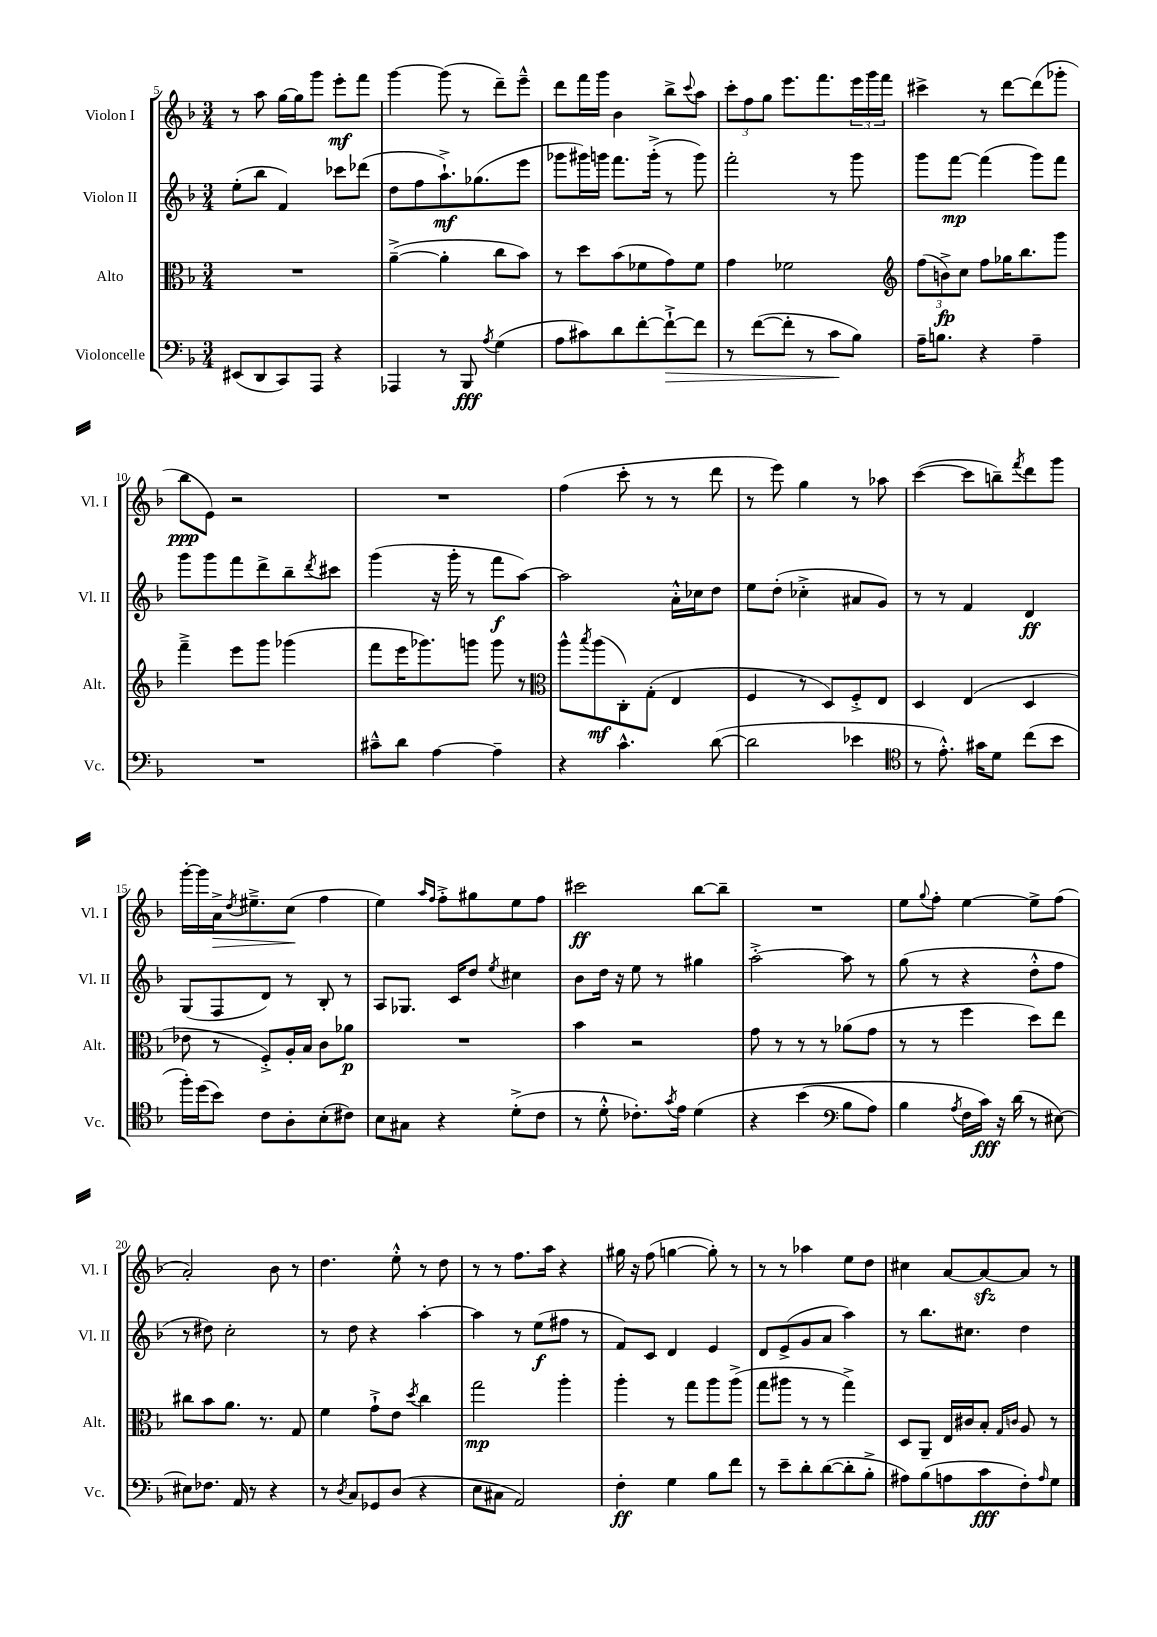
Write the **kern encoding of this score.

**kern	**dynam	**kern	**dynam	**kern	**dynam	**kern	**dynam
*part4	*part4	*part3	*part3	*part2	*part2	*part1	*part1
*staff4	*staff4	*staff3	*staff3	*staff2	*staff2	*staff1	*staff1
*I"Violoncelle	*	*I"Alto	*	*I"Violon II	*	*I"Violon I	*
*I'Vc.	*	*I'Alt.	*	*I'Vl. II	*	*I'Vl. I	*
*clefF4	*	*clefC3	*	*clefG2	*	*clefG2	*
*k[b-]	*	*k[b-]	*	*k[b-]	*	*k[b-]	*
*M3/4	*	*M3/4	*	*M3/4	*	*M3/4	*
=5	=5	=5	=5	=5	=5	=5	=5
(8EE#X/L	.	2.r	.	(8ee'\L	.	8r	.
8DD/	.	.	.	8bb-\J	.	8aa\	.
8CC/)	.	.	.	4f/)	.	[16gg\LL	.
.	.	.	.	.	.	16gg\J]	.
8AAA/J	.	.	.	.	.	8ggg\J	.
4r	.	.	.	8ccc-X\L	.	8eee'\L	mf
.	.	.	.	(8ddd-X\J	.	8fff\J	.
=6	=6	=6	=6	=6	=6	=6	=6
4AAA-X/	.	([4a~^\	.	8dd\L	.	[4ggg\	.
.	.	.	.	8ff\	.	.	.
8r	.	4a'\]	.	8.aa`^\)	mf	(8ggg\]	.
8BBB-/	fff	.	.	.	.	8r	.
.	.	.	.	(8.gg-X\	.	.	.
8qA/	.	.	.	.	.	.	.
(4G\	.	8cc\L	.	.	.	8ddd~\L)	.
.	.	8b-\J)	.	8eee\J	.	8eee~^^\J	.
=7	=7	=7	=7	=7	=7	=7	=7
8A\L	.	8r	.	8ggg-X\L	.	8ddd\L	.
8c#X\)	.	8dd\L	.	16ggg#X\L)	.	16fff\L	.
.	.	.	.	16gggn\JJ	.	16ggg\JJ	.
8d\	.	(8b-\	.	8.fff\L	.	4b-\	.
[8f'\	.	8f-X\	.	.	.	.	.
.	.	.	.	(16ggg'^\Jk	.	.	.
!	!LO:HP:b	!	!	!	!	!	!
8f`^\_	>	8g\)	.	8r	.	8bb-^\L	.
.	.	.	.	.	.	8qqccc/	.
8f\J]	.	8f-\J	.	8ggg\)	.	8aa\J	.
=8	=8	=8	=8	=8	=8	=8	=8
8r	.	4g\	.	2fff'\	.	12ccc'\L	.
.	.	.	.	.	.	12ff\	.
([8f\L	.	.	.	.	.	.	.
.	.	.	.	.	.	12gg\J	.
8f'\J]	.	2f-X\	.	.	.	8.eee\L	.
8r	.	.	.	.	.	.	.
.	.	.	.	.	.	8.fff\	.
8c\L	.	.	.	8r	.	.	.
8B-\J)	]	.	.	8ggg\	.	24eee\L	.
.	.	.	.	.	.	24ggg\	.
.	.	.	.	.	.	24fff\JJ	.
=9	=9	=9	=9	=9	=9	=9	=9
*	*	*clefG2	*	*	*	*	*
16A~\KL	.	(12ff\L	.	8ggg\L	.	4ccc#X^\	.
8.Bn\J	.	.	.	.	.	.	.
.	.	12bn^\)	fp	.	.	.	.
.	.	.	.	[8fff\J	mp	.	.
.	.	12cc\J	.	.	.	.	.
4r	.	8ff\L	.	(4fff\]	.	8r	.
.	.	16gg-X\K	.	.	.	[8ddd\L	.
.	.	8.bb-\	.	.	.	.	.
4A~\	.	.	.	8ggg\L)	.	(8ddd\]	.
.	.	8ggg\J	.	8fff\J	.	8ggg-X'\J	.
!!LO:LB:g=z
=10	=10	=10	=10	=10	=10	=10	=10
2.r	.	4fff~^\	.	8ggg\L	.	8bb-\L	ppp
.	.	.	.	8ggg\	.	8e\J)	.
.	.	8eee\L	.	8fff\	.	2r	.
.	.	8ggg\J	.	8ddd^\	.	.	.
.	.	(4ggg-X\	.	8bb-~\	.	.	.
.	.	.	.	8qddd/	.	.	.
.	.	.	.	8ccc#X\J	.	.	.
=11	=11	=11	=11	=11	=11	=11	=11
8c#X~^^\L	.	8fff\L	.	(4ggg\	.	2.r	.
8d\J	.	16eee\K	.	.	.	.	.
.	.	8.ggg-X\)	.	.	.	.	.
[4A\	.	.	.	16r	.	.	.
.	.	.	.	16ggg'\	.	.	.
.	.	8gggn\J	.	8r	.	.	.
4A~\]	.	8ggg\	.	8fff\L	f	.	.
.	.	8r	.	[8aa\J)	.	.	.
=12	=12	=12	=12	=12	=12	=12	=12
*	*	*clefC3	*	*	*	*	*
4r	.	8aa^^\L	.	2aa\]	.	(4ff\	.
.	.	8qbb-/	.	.	.	.	.
.	.	(8aa\	mf	.	.	.	.
4.c^^\	.	8C'\)	.	.	.	8ccc'\	.
.	.	(8G'\J	.	.	.	8r	.
.	.	4E/	.	16a'^^\LL	.	8r	.
.	.	.	.	16cc-X\J	.	.	.
([8d\	.	.	.	8dd\J	.	8ddd\	.
=13	=13	=13	=13	=13	=13	=13	=13
2d\]	.	4F/	.	8ee\L	.	8r	.
.	.	.	.	(8dd'\J	.	8eee\)	.
.	.	8r	.	4cc-X'^\	.	4gg\	.
.	.	8D/L)	.	.	.	.	.
4e-X\	.	8F'^/	.	8a#X/L	.	8r	.
.	.	8E/J	.	8g/J)	.	8aa-X\	.
=14	=14	=14	=14	=14	=14	=14	=14
*clefC4	*	*	*	*	*	*	*
8r	.	4D/	.	8r	.	([4ccc\	.
8.e'^^\)	.	.	.	8r	.	.	.
.	.	(4E/	.	4f/	.	8ccc\L]	.
16g#X\KL	.	.	.	.	.	.	.
8d\J	.	.	.	.	.	8bbn~\)	.
.	.	.	.	.	.	8qfff/	.
(8cc\L	.	4D/	.	4d/	ff	8ddd\	.
8b-\J	.	.	.	.	.	8ggg\J	.
!!LO:LB:g=z
=15	=15	=15	=15	=15	=15	=15	=15
16ff'\LL)	.	8e-X\	.	(8G/L	.	[16ggg'\LL	.
(16dd\J	.	.	.	.	.	16ggg\]	.
!	!	!	!	!	!	!	!LO:HP:b
8b-\J)	.	8r	.	8F/	.	16a^\J	>
.	.	.	.	.	.	8qdd/	.
.	.	.	.	.	.	8.ee#X~^\	.
8c\L	.	8F'^/L)	.	8d/J)	.	.	.
8A'\	.	16A'/L	.	8r	.	(8cc\J	.
.	.	16B-/JJ	.	.	.	.	.
(8B-'\	.	8c\L	.	8B-'/	.	4ff\	]
8c#X\J)	.	8a-X\J	p	8r	.	.	.
=16	=16	=16	=16	=16	=16	=16	=16
8B-\L	.	2.r	.	8A/L	.	4ee\)	.
8G#X\J	.	.	.	8.G-X/J	.	.	.
.	.	.	.	.	.	16qqaa/LL	.
.	.	.	.	.	.	16qqff/JJ	.
4r	.	.	.	.	.	8ff'^\L	.
.	.	.	.	16c/KL	.	.	.
.	.	.	.	8dd/J	.	8gg#X\	.
.	.	.	.	8qee/	.	.	.
(8d'^\L	.	.	.	4cc#X\	.	8ee\	.
8c\J	.	.	.	.	.	8ff\J	.
=17	=17	=17	=17	=17	=17	=17	=17
8r	.	4b-\	.	8b-\L	.	2ccc#X\	ff
8d'^^\	.	.	.	16dd\Jk	.	.	.
.	.	.	.	16r	.	.	.
8.c-X'\L)	.	2r	.	8ee\	.	.	.
.	.	.	.	8r	.	.	.
8qg/	.	.	.	.	.	.	.
16e\Jk	.	.	.	.	.	.	.
(4d\	.	.	.	4gg#X\	.	[8bb-\L	.
.	.	.	.	.	.	8bb-~\J]	.
=18	=18	=18	=18	=18	=18	=18	=18
4r	.	8g\	.	[2aa'^\	.	2.r	.
.	.	8r	.	.	.	.	.
(4b-\	.	8r	.	.	.	.	.
.	.	8r	.	.	.	.	.
*clefF4	*	*	*	*	*	*	*
8B-\L	.	(8a-X\L	.	8aa\]	.	.	.
8A\J)	.	8g\J	.	8r	.	.	.
=19	=19	=19	=19	=19	=19	=19	=19
4B-\	.	8r	.	(8gg\	.	8ee\L	.
.	.	.	.	.	.	8qqgg/	.
.	.	8r	.	8r	.	8ff'\J	.
8qA/	.	.	.	.	.	.	.
16F\LL	.	4ff\	.	4r	.	[4ee\	.
16c\JJ)	fff	.	.	.	.	.	.
16r	.	.	.	.	.	.	.
(16d\	.	.	.	.	.	.	.
8r	.	8dd\L)	.	8dd'^^\L	.	8ee^\L]	.
[8E#X\)	.	8ee\J	.	8ff\J	.	(8ff\J	.
!!LO:LB:g=z
=20	=20	=20	=20	=20	=20	=20	=20
8E#X\L]	.	8cc#X\L	.	8r	.	2a'/)	.
8.F-X\J	.	8b-\	.	8dd#X\)	.	.	.
.	.	8.a\J	.	2cc'\	.	.	.
16AA/	.	.	.	.	.	.	.
8r	.	.	.	.	.	.	.
.	.	8.r	.	.	.	.	.
4r	.	.	.	.	.	8b-\	.
.	.	8G/	.	.	.	8r	.
=21	=21	=21	=21	=21	=21	=21	=21
8r	.	4f\	.	8r	.	4.dd\	.
8qD/	.	.	.	.	.	.	.
8C/L	.	.	.	8dd\	.	.	.
8GG-X/	.	8g`^\L	.	4r	.	.	.
(8D/J	.	8e\J	.	.	.	8ee'^^\	.
.	.	8qdd/	.	.	.	.	.
4r	.	4cc\	.	[4aa'\	.	8r	.
.	.	.	.	.	.	8dd\	.
=22	=22	=22	=22	=22	=22	=22	=22
8E\L	.	2gg\	mp	4aa\]	.	8r	.
8C#X\J	.	.	.	.	.	8r	.
2AA/)	.	.	.	8r	.	8.ff\L	.
.	.	.	.	(8ee\L	f	.	.
.	.	.	.	.	.	16aa\Jk	.
.	.	4aa'\	.	8ff#X\J	.	4r	.
.	.	.	.	8r	.	.	.
=23	=23	=23	=23	=23	=23	=23	=23
4F'\	ff	4aa'\	.	8f/L)	.	16gg#X\	.
.	.	.	.	.	.	16r	.
.	.	.	.	8c/J	.	(8ff\	.
4G\	.	8r	.	4d/	.	[4ggn\	.
.	.	8gg\L	.	.	.	.	.
8B-\L	.	8aa\	.	4e/	.	8gg'\])	.
8f\J	.	(8aa^\J	.	.	.	8r	.
=24	=24	=24	=24	=24	=24	=24	=24
8r	.	8gg\L	.	8d/L	.	8r	.
8e~\L	.	8aa#X\J	.	(8e^/	.	8r	.
8d'\	.	8r	.	8g/	.	4aa-X\	.
([8d\	.	8r	.	8a/J	.	.	.
8d'\]	.	4gg^\)	.	4aa\)	.	8ee\L	.
8B-'^\J	.	.	.	.	.	8dd\J	.
=25	=25	=25	=25	=25	=25	=25	=25
8A#X\L)	.	8D/L	.	8r	.	4cc#X\	.
(8B-\	.	8AA~/J	.	8.bb-\L	.	.	.
8An\	.	16E/LL	.	.	.	[8a/L	.
.	.	16c#X/J	.	8.cc#X\J	.	.	.
8c\	fff	8B-'/J	.	.	.	8azz/_	.
.	.	16qqG/LL	.	.	.	.	.
.	.	16qqcn/JJ	.	.	.	.	.
8F'\)	.	8A/	.	4dd\	.	8a/J]	.
16qqA/	.	.	.	.	.	.	.
8G\J	.	8r	.	.	.	8r	.
==	==	==	==	==	==	==	==
*-	*-	*-	*-	*-	*-	*-	*-
